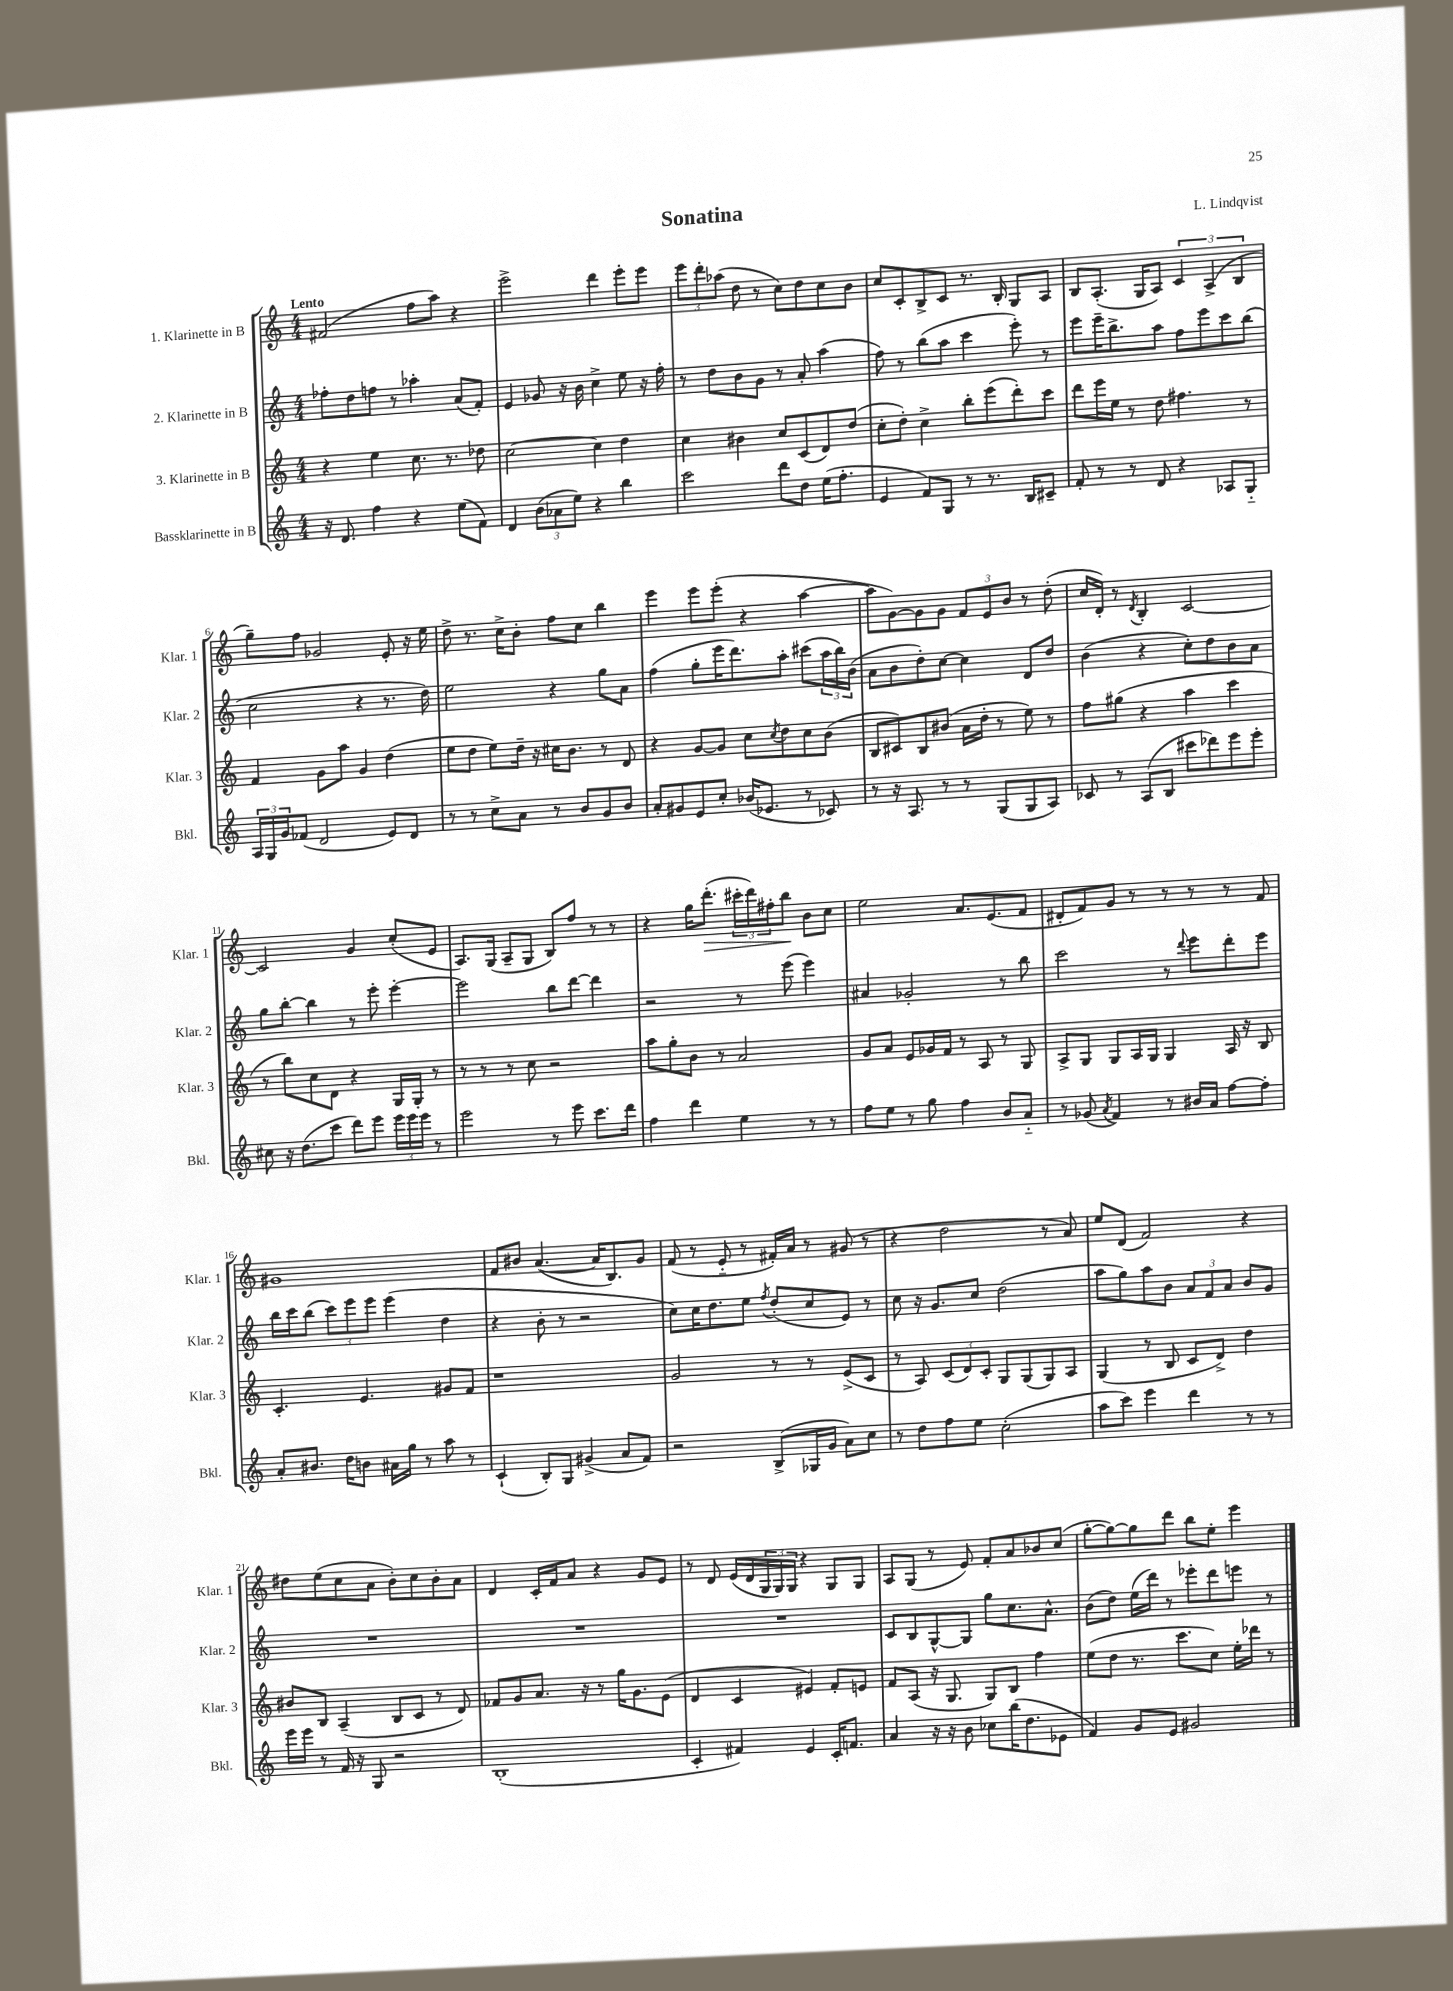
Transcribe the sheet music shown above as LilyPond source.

\header { title = "Sonatina" composer = "L. Lindqvist" }
<<
\new StaffGroup <<
\new Staff = "s0" \with { instrumentName = "1. Klarinette in B" shortInstrumentName = "Klar. 1" } {
    \clef treble \key c \major \numericTimeSignature \time 4/4 \tempo "Lento"
    fis'2( f''8 a''8) r4 |
    e'''2-> d'''4 e'''8-. e'''8 |
    \tuplet 3/2 { e'''8 d'''8-. aes''8( } d''8 r8 c''8) d''8 c''8 b'8 |
    c''8 c'8-. b8-> c'8 r8. b16-. g8 a8 |
    b8 a8.-.( g16 a8) \tuplet 3/2 { c'4 a4->( b4 } |
    g''8--) f''8 ges'2 e'8-. r16 e''16 |
    d''8-> r8. c''16-> b'8-. f''8 c''8 b''4 |
    e'''4 e'''8 e'''8-.( r4 a''4~ |
    a''8 g'8~) g'8 g'8 \tuplet 3/2 { f'8 e'8 b'8 } r8 d''8-.( |
    c''16 d'16-.) r8 \acciaccatura { d'8 } b4-. c'2~ |
    c'2 g'4 c''8-.( e'8 |
    a8.) g16( a8-- g8 b8) f''8 r8 r8 |
    r4 g''16 d'''8.-.\>( \tuplet 3/2 { cis'''16-. d'''16) fis''16-. } b''8\! b'8 c''8 |
    e''2 a'8. e'8.( f'8 |
    dis'8-. f'8) g'8 r8 r8 r8 r8 f'8 |
    gis'1 |
    f'8 bis'8 a'4.~( a'16 b8.) g'8 |
    f'8( r8 e'8-_ r8 fis'16-.) a'16 r8 gis'8( r8 |
    r4 d''2 r8 a'8) |
    e''8 d'8( f'2) r4 |
    dis''8 e''8( c''8 a'8 b'8-.) c''8 b'8-. a'8 |
    d'4 c'16-. f'16 a'8 r4 g'8 e'8 |
    r8 d'8 e'16( d'16 \tuplet 3/2 { g16 g16) g16 } r4 g8 g8 |
    a8 g8( r8 e'8) f'8-. a'8 bes'8 c''8( |
    g''8~-. g''8~) g''8 d'''8 b''8 e''8-. e'''4 \bar "|." |
}
\new Staff = "s1" \with { instrumentName = "2. Klarinette in B" shortInstrumentName = "Klar. 2" } {
    \clef treble \key c \major \numericTimeSignature \time 4/4
    fes''8-. d''8 f''8 r8 aes''4-. a'8( f'8-.) |
    e'4 ges'8 r16 b'16 c''4-> e''8 r16 f''16-. |
    r8 d''8 b'8 g'8 r8 a'8-. a''4( |
    f''8) r8 b''8( a''8 c'''4 e'''8-.) r8 |
    e'''8 e'''16-- b''8.-> a''8 f''8 e'''8 c'''8 b''8( |
    c''2 r4 r8. d''16) |
    e''2 r4 g''8 a'8 |
    f''4( g''8-. e'''16 d'''8.) a''8-. cis'''8( \tuplet 3/2 { a''16 b''16) b'16( } |
    a'8 b'8 d''8-.) c''8~ c''4 d'8 d''8 |
    b'4( r4 c''8-.) d''8 b'8 a'8 |
    g''8 b''8~-. b''4 r8 e'''8-. e'''4~-. |
    e'''2 b''8 d'''8~ d'''4 |
    r2 r8 e'''8( e'''4) |
    ais'4 ges'2-. r8 b''8 |
    c'''2 r8 \appoggiatura { d'''8 } e'''8 d'''8-. e'''8 |
    b''16 c'''16 b''8( \tuplet 3/2 { c'''8) e'''8 e'''8 } e'''4( d''4 |
    r4 b'8-. r8 r2 |
    c''8) c''16 d''8. e''8 \acciaccatura { f''8 } d''8-.( c''8 e'8) r8 |
    c''8 r16 g'8. c''8 d''2( |
    a''8 g''8) a''8 b'8 \tuplet 3/2 { a'8 f'8 a'8 } b'8 g'8 |
    R1 |
    R1 |
    R1 |
    c'8 b8 g8~-^ g8 g''8 c''8. a'8.-^ |
    b'8( d''8) e''16( d'''16) r8 ees'''8-. d'''8 e'''8 r8 \bar "|." |
}
\new Staff = "s2" \with { instrumentName = "3. Klarinette in B" shortInstrumentName = "Klar. 3" } {
    \clef treble \key c \major \numericTimeSignature \time 4/4
    r4 e''4 c''8. r8. des''8 |
    c''2~ c''4 d''4 |
    c''4 bis'4 c''8 c'8( d'8) d''8( |
    c''8-. d''8-.) c''4-> b''8-. e'''8( d'''8-.) c'''8 |
    d'''8 e'''16 e''16 r8 d''8 fis''4. r8 |
    f'4 g'8 a''8 g'4 d''4( |
    e''8 d''8 e''8) d''16-- r16 cis''16 b'8. r8 d'8 |
    r4 g'8~ g'8 c''8 \acciaccatura { c''8 } d''8 c''8 b'8( |
    b8 cis'8) b8 bis'8( a'16 d''16-. r8 e''8) r8 |
    f''8 gis''8( r4 a''4 c'''4 |
    r8 b''8) c''8 d'8 r4 g16 g16-. r8 |
    r8 r8 r8 c''8 r2 |
    a''8 g''8-. b'8 r8 a'2 |
    g'8 a'8 e'8 ges'16 f'16 r8 a8 r8 g8 |
    a8-> g8 g8 a16 g16 g4 a16 r16 b8 |
    c'4.-. e'4. gis'8 f'8 |
    r1 |
    g'2 r8 r8 e'8->( c'8 |
    r8 a8) \tuplet 3/2 { c'8( d'8) c'8-. } g8 g8( g8) a8 |
    g4( r8 b8 c'8 d'8->) d''4 |
    bis'8 b8 a4--( b8 c'8 r8 d'8) |
    fes'8 g'8 a'8. r16 r8 g''16 g'8. e'8( |
    d'4 c'4 eis'4) f'8-. e'8 |
    f'8 a8( r16 g8. g8) b8 f''4 |
    e''8( d''8 r8. c'''8. c''8) e''16-. des'''16 r8 \bar "|." |
}
\new Staff = "s3" \with { instrumentName = "Bassklarinette in B" shortInstrumentName = "Bkl." } {
    \clef treble \key c \major \numericTimeSignature \time 4/4
    r16 d'8. f''4 r4 e''8( f'8) |
    d'4 \tuplet 3/2 { b'8( aes'8 e''8) } r4 b''4 |
    c'''2 d'''8 d''8 e''16( f''8.-. |
    e'4 f'8) g8 r8 r8. b16 cis'8-- |
    f'8-. r8 r8 d'8 r4 aes8 g8-_ |
    \tuplet 3/2 { a16 g16 g'16 } fes'8( d'2 e'8) d'8 |
    r8 r8 c''8-> a'8 r8 b'8 g'8 b'8 |
    a'8-. gis'8 e'8 c''8-. bes'16( ees'8. r8 ces'8) |
    r8 r16 a8. r8 r8 g8( g8 a8) |
    ces'8 r8 a8( b8 cis'''8 des'''8) e'''8 e'''8-. |
    cis''8 r16 d''8.( c'''8 d'''8) e'''8 \tuplet 3/2 { e'''16 e'''16 e'''16 } r8 |
    e'''2 r8 e'''8 c'''8. d'''16 |
    f''4 d'''4 e''4 r8 r8 |
    f''8 e''8 r8 g''8 f''4 b'8 a'8-_ |
    r8 ges'8( \acciaccatura { a'8 } f'4) r8 bis'16 a'16 f''8~ f''8-. |
    a'8-. bis'8. d''16 b'8 ais'16 g''16 r8 a''8 r8 |
    c'4-!( b8-.) g8 gis'4->( a'8 f'8) |
    r2 b8->( ges16 g'16 a'8) c''8 |
    r8 d''8 f''8 e''8 c''2-.( |
    a''8 c'''8) e'''4 d'''4 r8 r8 |
    e'''16 e'''16 r8 f'16 r16 g8 r2 |
    b1-.( |
    c'4-. fis'4) e'4 c'16-. f'8. |
    a'4 r16 r16 b'8 ces''8 b''16( d''8. ees'8 |
    f'4) g'8 e'8 gis'2 \bar "|." |
}
>>
>>
